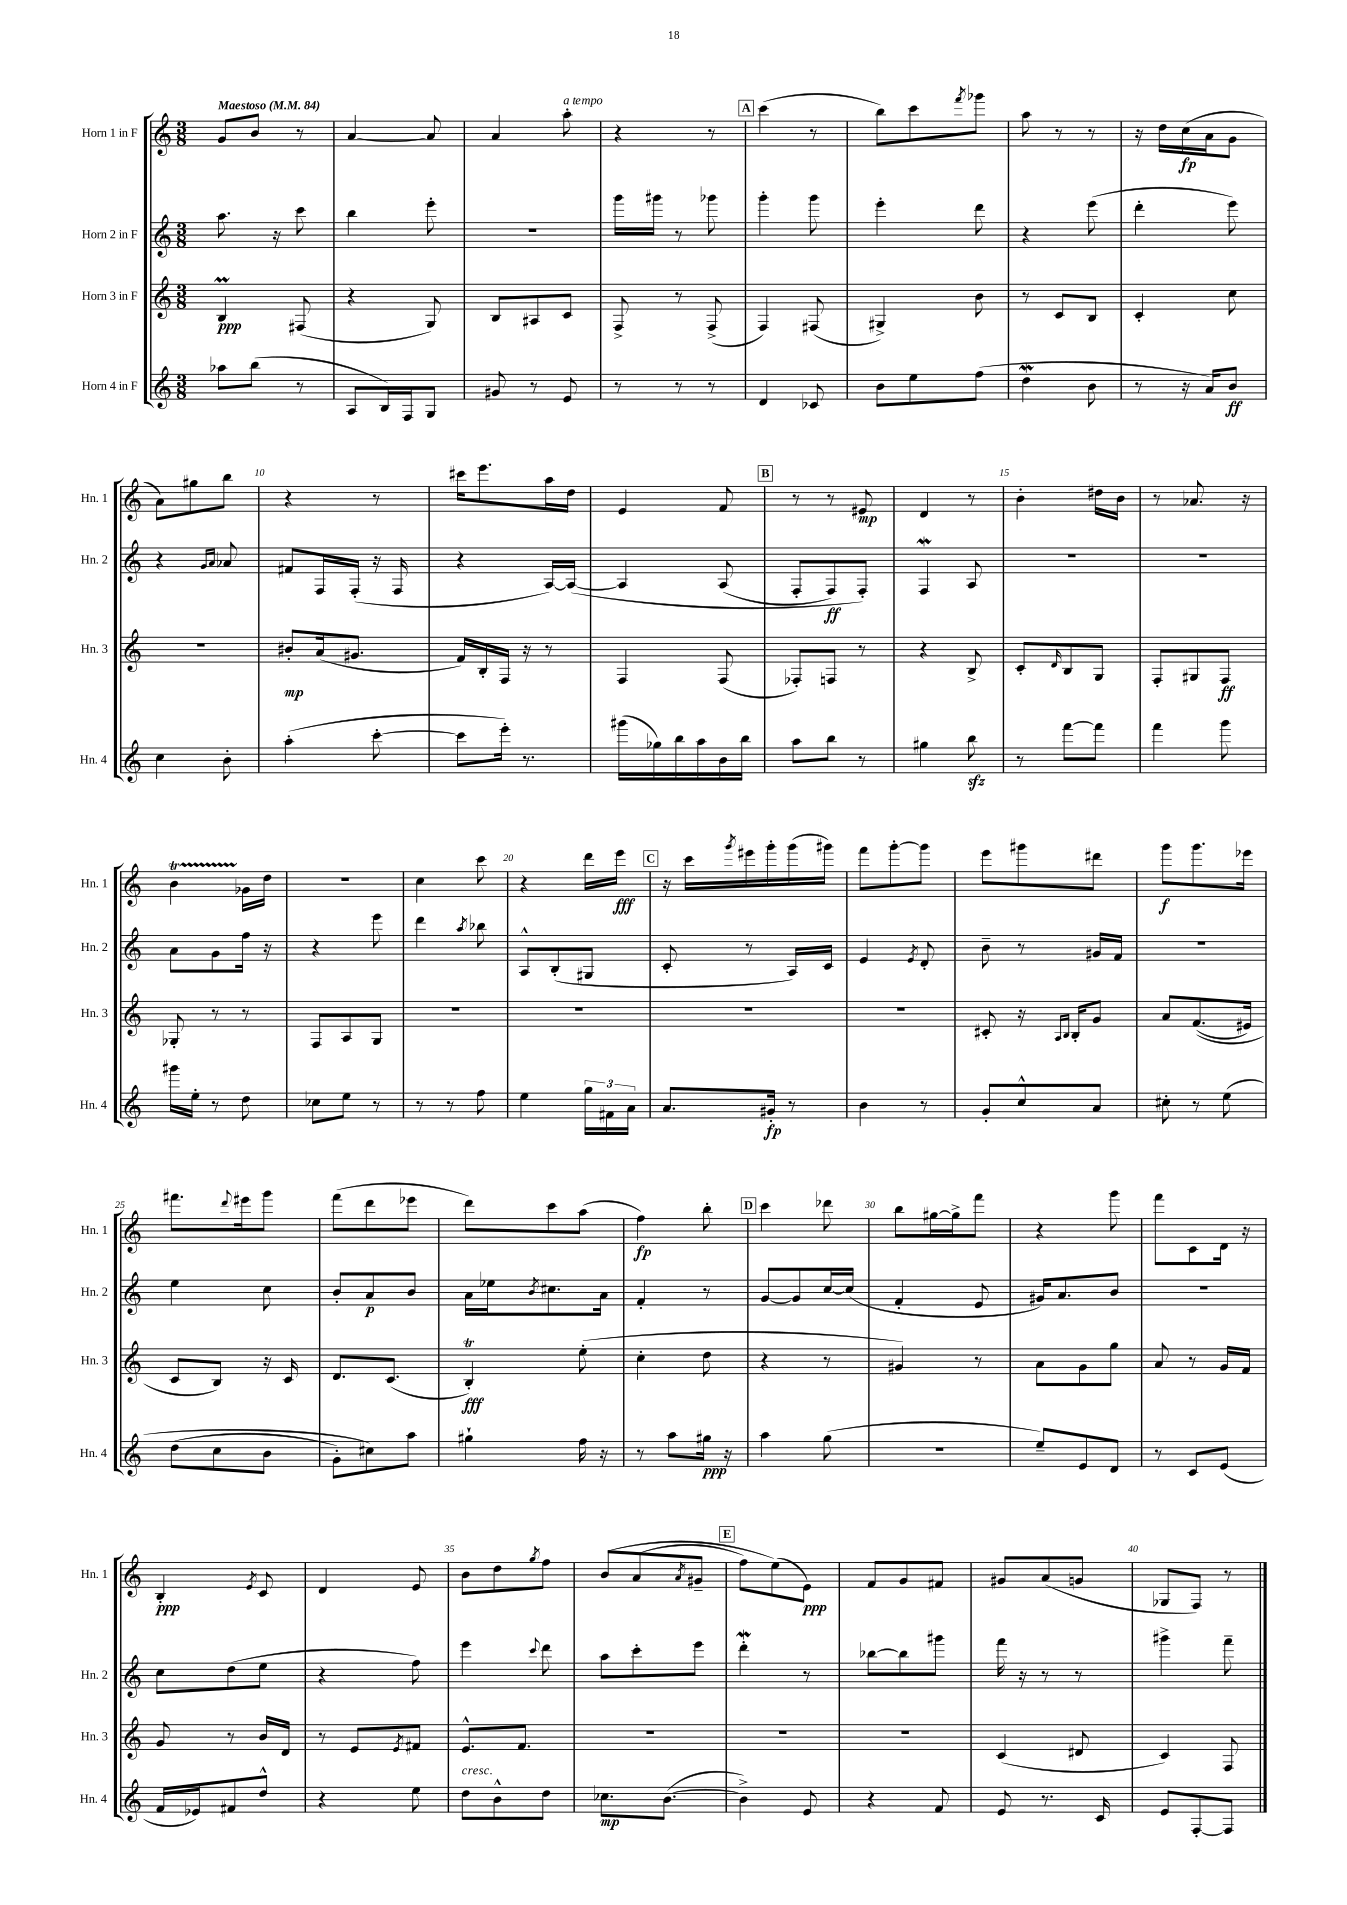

**kern	**dynam	**kern	**dynam	**kern	**dynam	**kern	**dynam
*part4	*part4	*part3	*part3	*part2	*part2	*part1	*part1
*staff4	*staff4	*staff3	*staff3	*staff2	*staff2	*staff1	*staff1
*I"Horn 4 in F	*	*I"Horn 3 in F	*	*I"Horn 2 in F	*	*I"Horn 1 in F	*
*I'Hn. 4	*	*I'Hn. 3	*	*I'Hn. 2	*	*I'Hn. 1	*
*clefG2	*	*clefG2	*	*clefG2	*	*clefG2	*
*k[]	*	*k[]	*	*k[]	*	*k[]	*
*M3/8	*	*M3/8	*	*M3/8	*	*M3/8	*
*MM84	*	*MM84	*	*MM84	*	*MM84	*
=1	=1	=1	=1	=1	=1	=1	=1
!	!	!	!	!	!	!LO:TX:a:B:t=Maestoso	!
8aa-X\L	.	4Bm/	ppp	8.aa\	.	8g/L	.
(8bb\J	.	.	.	.	.	8b/J	.
.	.	.	.	16r	.	.	.
8r	.	(8F#X/	.	8ccc\	.	8r	.
=2	=2	=2	=2	=2	=2	=2	=2
8A/L	.	4r	.	4bb\	.	[4a/	.
16B/L)	.	.	.	.	.	.	.
16F/J	.	.	.	.	.	.	.
8G/J	.	8G/)	.	8eee'\	.	8a/]	.
=3	=3	=3	=3	=3	=3	=3	=3
8g#X/	.	8B/L	.	4.r	.	4a/	.
8r	.	8A#X/	.	.	.	.	.
!	!	!	!	!	!	!LO:TX:a:i:t=a tempo	!
8e/	.	8c/J	.	.	.	8aa'\	.
=4	=4	=4	=4	=4	=4	=4	=4
8r	.	8F^/	.	16ggg\LL	.	4r	.
.	.	.	.	16ggg#X\JJ	.	.	.
8r	.	8r	.	8r	.	.	.
8r	.	(8F^/	.	8ggg-X\	.	8r	.
!!LO:REH:place=s1:t=A
=5	=5	=5	=5	=5	=5	=5	=5
4d/	.	4F/)	.	4ggg'\	.	(4ccc\	.
8c-X/	.	(8F#X/	.	8ggg\	.	8r	.
=6	=6	=6	=6	=6	=6	=6	=6
8b\L	.	4G#X^/)	.	4eee'\	.	8bb\L)	.
8ee\	.	.	.	.	.	8ccc\	.
.	.	.	.	.	.	8qfff/	.
(8ff\J	.	8b\	.	8ddd\	.	8ggg-X\J	.
=7	=7	=7	=7	=7	=7	=7	=7
4ddW\	.	8r	.	4r	.	8aa\	.
.	.	8c/L	.	.	.	8r	.
8b\	.	8B/J	.	(8eee\	.	8r	.
=8	=8	=8	=8	=8	=8	=8	=8
8r	.	4c'/	.	4ddd'\	.	16r	.
.	.	.	.	.	.	16dd\LL	.
16r	.	.	.	.	.	(16cc\	fp
16a/KL)	.	.	.	.	.	16a\J	.
8b/J	ff	8cc\	.	8eee\)	.	8g\J	.
!!LO:LB:g=z
=9	=9	=9	=9	=9	=9	=9	=9
4cc\	.	4.r	.	4r	.	8a\L)	.
.	.	.	.	.	.	8gg#X\	.
.	.	.	.	16qqg/LL	.	.	.
.	.	.	.	16qqa/JJ	.	.	.
8b'\	.	.	.	8a-X/	.	8bb\J	.
=10	=10	=10	=10	=10	=10	=10	=10
(4aa'\	.	8b#X'/L	mp	8f#X/L	.	4r	.
.	.	(16a/k	.	16F/L	.	.	.
.	.	8.g#X/J	.	(16F'/JJ	.	.	.
[8ccc'\	.	.	.	16r	.	8r	.
.	.	.	.	16F/	.	.	.
=11	=11	=11	=11	=11	=11	=11	=11
8ccc\L]	.	16f/LL)	.	4r	.	16ccc#X\KL	.
.	.	16B'/	.	.	.	8.eee\	.
16eee'\Jk)	.	16F/JJ	.	.	.	.	.
8.r	.	16r	.	.	.	.	.
.	.	8r	.	[16A/LL)	.	16aa\L	.
.	.	.	.	(16A/JJ_	.	16dd\JJ	.
=12	=12	=12	=12	=12	=12	=12	=12
(16ggg#X\LL	.	4F/	.	4A/]	.	4e/	.
16gg-X\)	.	.	.	.	.	.	.
16bb\	.	.	.	.	.	.	.
16aa\	.	.	.	.	.	.	.
16b\	.	(8F/	.	(8A/	.	8f/	.
16bb\JJ	.	.	.	.	.	.	.
!!LO:REH:place=s1:t=B
=13	=13	=13	=13	=13	=13	=13	=13
8aa\L	.	8F-X'/L)	.	8F'/L	.	8r	.
8bb\J	.	8Fn/J	.	8F/)	ff	8r	.
8r	.	8r	.	8F'/J)	.	8e#X/	mp
=14	=14	=14	=14	=14	=14	=14	=14
4gg#X\	.	4r	.	4Fw/	.	4d/	.
8bbzz\	.	8B^/	.	8A/	.	8r	.
=15	=15	=15	=15	=15	=15	=15	=15
8r	.	8c'/L	.	4.r	.	4b'\	.
.	.	16qqd/	.	.	.	.	.
[8fff\L	.	8B/	.	.	.	.	.
8fff\J]	.	8G/J	.	.	.	16dd#X\LL	.
.	.	.	.	.	.	16b\JJ	.
=16	=16	=16	=16	=16	=16	=16	=16
4fff\	.	8F'/L	.	4.r	.	8r	.
.	.	8G#X/	.	.	.	8.a-X/	.
8ggg\	.	8F/J	ff	.	.	.	.
.	.	.	.	.	.	16r	.
!!LO:LB:g=z
=17	=17	=17	=17	=17	=17	=17	=17
16ggg#X\LL	.	8G-X'/	.	8a\L	.	4bt\	.
16ee'\JJ	.	.	.	.	.	.	.
8r	.	8r	.	8g\	.	.	.
8dd\	.	8r	.	16ff\Jk	.	16g-X\LL	.
.	.	.	.	16r	.	16dd\JJ	.
=18	=18	=18	=18	=18	=18	=18	=18
8cc-X\L	.	8F/L	.	4r	.	4.r	.
8ee\J	.	8A/	.	.	.	.	.
8r	.	8G/J	.	8eee\	.	.	.
=19	=19	=19	=19	=19	=19	=19	=19
8r	.	4.r	.	4ddd\	.	4cc\	.
8r	.	.	.	.	.	.	.
.	.	.	.	8qaa/	.	.	.
8ff\	.	.	.	8bb-X\	.	8ccc\	.
=20	=20	=20	=20	=20	=20	=20	=20
4ee\	.	4.r	.	8A^^/L	.	4r	.
.	.	.	.	(8B'/	.	.	.
24gg\LL	.	.	.	8G#X/J	.	16ddd\LL	.
24f#X\	.	.	.	.	.	.	.
.	.	.	.	.	.	16eee\JJ	fff
24a\JJ	.	.	.	.	.	.	.
!!LO:REH:place=s1:t=C
=21	=21	=21	=21	=21	=21	=21	=21
8.a/L	.	4.r	.	8c'/	.	16r	.
.	.	.	.	.	.	16ccc\LL	.
.	.	.	.	.	.	8qggg/	.
.	.	.	.	8r	.	16eee#X\	.
16g#X'/Jk	fp	.	.	.	.	16ggg'\	.
8r	.	.	.	16A/LL)	.	(16ggg\	.
.	.	.	.	16c/JJ	.	16ggg#X\JJ)	.
=22	=22	=22	=22	=22	=22	=22	=22
4b\	.	4.r	.	4e/	.	8fff\L	.
.	.	.	.	.	.	[8ggg'\	.
.	.	.	.	8qe/	.	.	.
8r	.	.	.	8d'/	.	8ggg\J]	.
=23	=23	=23	=23	=23	=23	=23	=23
8g'/L	.	8c#X'/	.	8b~\	.	8eee\L	.
8cc^^/	.	16r	.	8r	.	8ggg#X\	.
.	.	16qqA/LL	.	.	.	.	.
.	.	16qqB/JJ	.	.	.	.	.
.	.	16B'/KL	.	.	.	.	.
8a/J	.	8g/J	.	16g#X/LL	.	8ddd#X\J	.
.	.	.	.	16f/JJ	.	.	.
=24	=24	=24	=24	=24	=24	=24	=24
8cc#X'\	.	8a/L	.	4.r	.	8ggg\L	f
8r	.	((8.f/	.	.	.	8.ggg\	.
(8ee\	.	.	.	.	.	.	.
.	.	16e#X/Jk)	.	.	.	16eee-X\Jk	.
!!LO:LB:g=z
=25	=25	=25	=25	=25	=25	=25	=25
(8dd\L	.	8c/L	.	4ee\	.	8.fff#X\L	.
8cc\	.	8B/J)	.	.	.	.	.
.	.	.	.	.	.	8qqddd/	.
.	.	.	.	.	.	16eee#X\k	.
8b\J	.	16r	.	8cc\	.	8ggg\J	.
.	.	16c/	.	.	.	.	.
=26	=26	=26	=26	=26	=26	=26	=26
8g'\L)	.	8.d/L	.	8b'/L	.	(8fff\L	.
8cc#X\)	.	.	.	8a/	p	8ddd\	.
.	.	(8.c/J	.	.	.	.	.
8aa\J	.	.	.	8b/J	.	8eee-X\J	.
=27	=27	=27	=27	=27	=27	=27	=27
4gg#X`\	.	4Bt'/)	fff	16a\LL	.	8ddd\L)	.
.	.	.	.	16ee-X\J	.	.	.
.	.	.	.	8qb/	.	.	.
.	.	.	.	8.cc#X\	.	8ccc\	.
16ff\	.	(8ee'\	.	.	.	(8aa\J	.
16r	.	.	.	16a\Jk	.	.	.
=28	=28	=28	=28	=28	=28	=28	=28
8r	.	4cc'\	.	4f'/	.	4ff\)	fp
8aa\L	.	.	.	.	.	.	.
16gg#X\Jk	ppp	8dd\	.	8r	.	8bb'\	.
16r	.	.	.	.	.	.	.
!!LO:REH:place=s1:t=D
=29	=29	=29	=29	=29	=29	=29	=29
4aa\	.	4r	.	[8g/L	.	4ccc\	.
.	.	.	.	8g/]	.	.	.
(8gg\	.	8r	.	[16cc/L	.	8ddd-X\	.
.	.	.	.	(16cc/JJ]	.	.	.
=30	=30	=30	=30	=30	=30	=30	=30
4.r	.	4g#X/)	.	4f'/	.	8bb\L	.
.	.	.	.	.	.	[16gg#X\L	.
.	.	.	.	.	.	16gg#^\J]	.
.	.	8r	.	8e/	.	8fff\J	.
=31	=31	=31	=31	=31	=31	=31	=31
8ee~/L)	.	8a\L	.	16g#X/KL)	.	4r	.
.	.	.	.	8.a/	.	.	.
8e/	.	8g\	.	.	.	.	.
8d/J	.	8gg\J	.	8b/J	.	8ggg\	.
=32	=32	=32	=32	=32	=32	=32	=32
8r	.	8a/	.	4.r	.	8fff\L	.
8c/L	.	8r	.	.	.	8c\	.
(8e/J	.	16g/LL	.	.	.	16d\Jk	.
.	.	16f/JJ	.	.	.	16r	.
!!LO:LB:g=z
=33	=33	=33	=33	=33	=33	=33	=33
16f/LL	.	8g/	.	8cc\L	.	4B'/	ppp
16e-X/J)	.	.	.	.	.	.	.
8f#X/	.	8r	.	(8dd\	.	.	.
.	.	.	.	.	.	8qe/	.
8dd^^/J	.	16b/LL	.	8ee\J	.	8c/	.
.	.	16d/JJ	.	.	.	.	.
=34	=34	=34	=34	=34	=34	=34	=34
4r	.	8r	.	4r	.	4d/	.
.	.	8e/L	.	.	.	.	.
.	.	8qe/	.	.	.	.	.
8ee\	.	8f#X/J	.	8ff\)	.	8e/	.
=35	=35	=35	=35	=35	=35	=35	=35
!LO:TX:a:i:t=cresc.	!	!	!	!	!	!	!
8dd\L	.	8.e^^/L	.	4eee\	.	8b\L	.
8b^^\	.	.	.	.	.	8dd\	.
.	.	8.f/J	.	.	.	.	.
.	.	.	.	8qqccc/	.	8qgg/	.
8dd\J	.	.	.	8ddd\	.	8ff\J	.
=36	=36	=36	=36	=36	=36	=36	=36
8.cc-X\L	mp	4.r	.	8aa\L	.	(8b/L	.
.	.	.	.	8ccc'\	.	(8a/	.
([8.b\J	.	.	.	.	.	.	.
.	.	.	.	.	.	8qa/	.
.	.	.	.	8eee\J	.	8g#X~/J	.
!!LO:REH:place=s1:t=E
=37	=37	=37	=37	=37	=37	=37	=37
4b^\])	.	4.r	.	4dddW'\	.	8ff\L)	.
.	.	.	.	.	.	(8ee\)	.
8e/	.	.	.	8r	.	8e\J)	ppp
=38	=38	=38	=38	=38	=38	=38	=38
4r	.	4.r	.	[8bb-X\L	.	8f/L	.
.	.	.	.	8bb-\]	.	8g/	.
8f/	.	.	.	8ggg#X\J	.	8f#X/J	.
=39	=39	=39	=39	=39	=39	=39	=39
8e/	.	(4c/	.	16fff\	.	8g#X/L	.
.	.	.	.	16r	.	.	.
8.r	.	.	.	8r	.	(8a/	.
.	.	8d#X/	.	8r	.	8gn/J	.
16c/	.	.	.	.	.	.	.
=40	=40	=40	=40	=40	=40	=40	=40
8e/L	.	4c/)	.	4ggg#X^\	.	8G-X/L	.
[8F'/	.	.	.	.	.	8F/J)	.
8F/J]	.	8F/	.	8fff~\	.	8r	.
==	==	==	==	==	==	==	==
*-	*-	*-	*-	*-	*-	*-	*-
